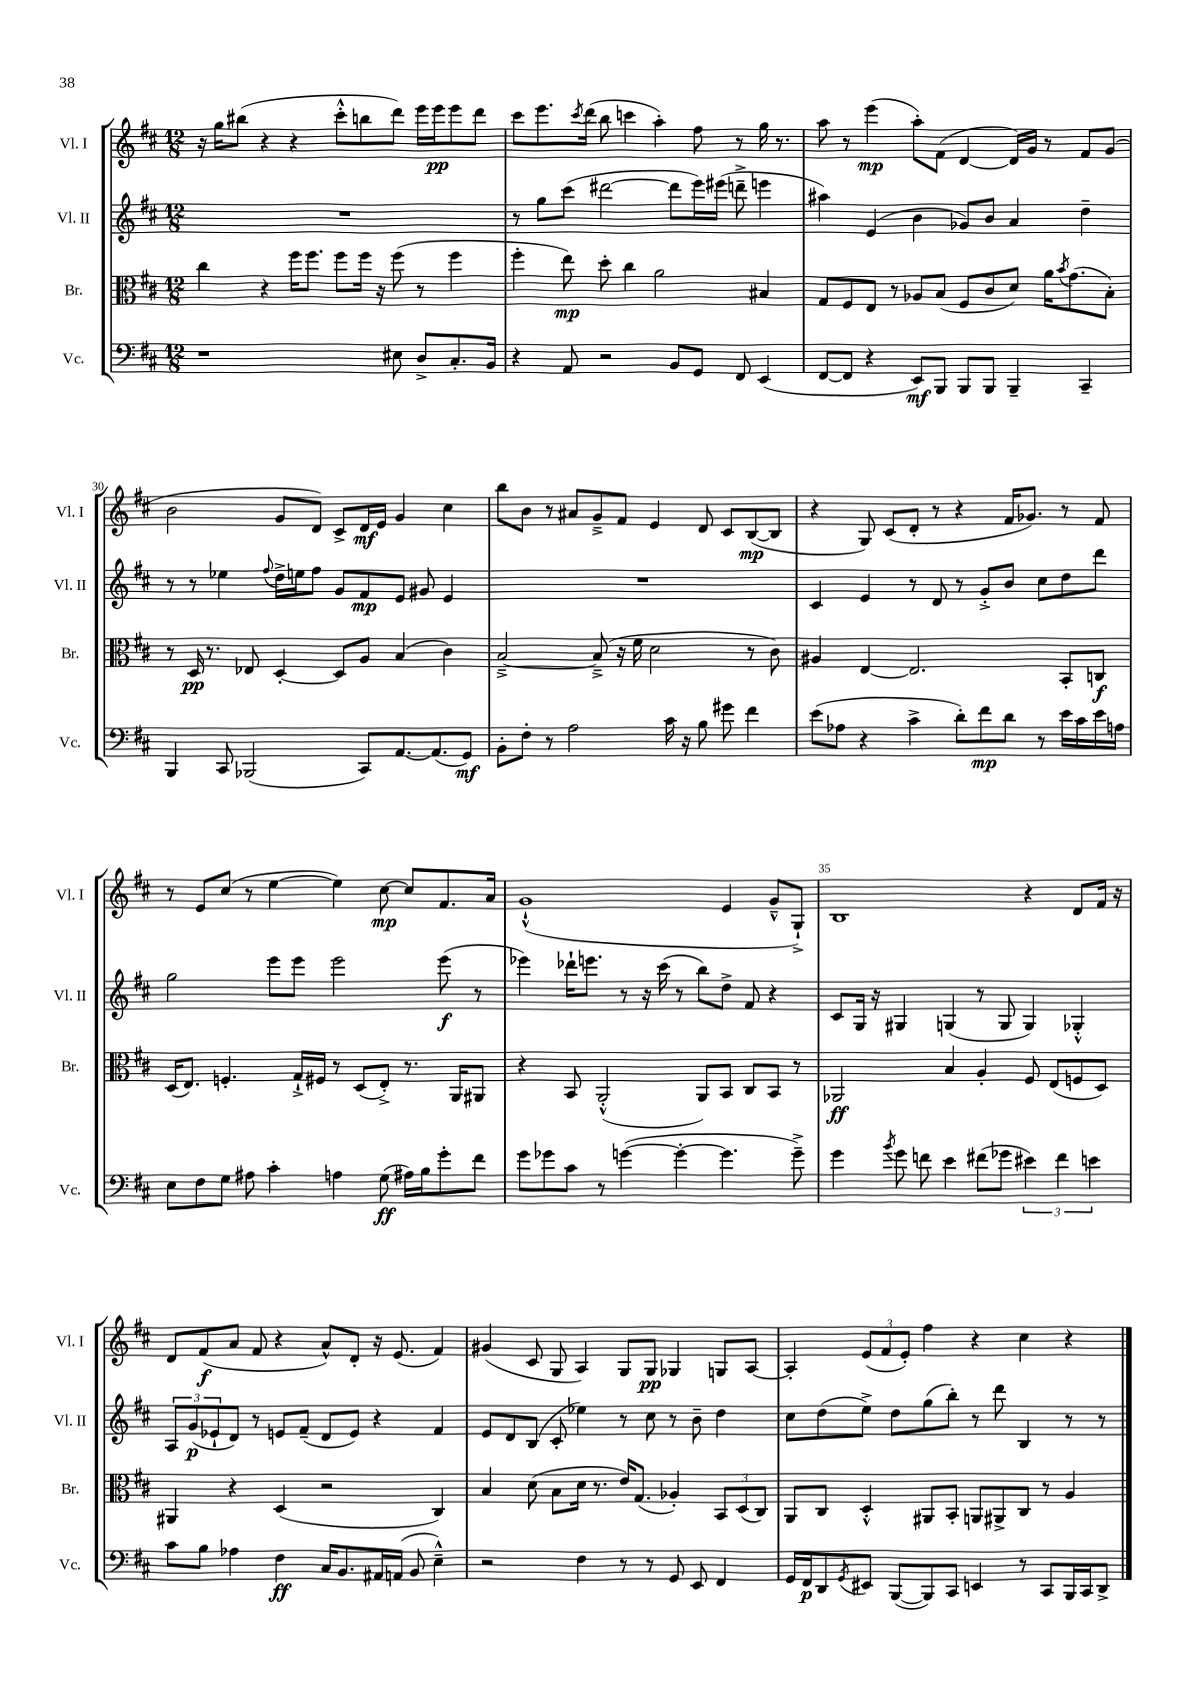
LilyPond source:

<<
\new StaffGroup <<
\new Staff = "s0" \with { instrumentName = "Vl. I" shortInstrumentName = "Vl. I" } {
    \clef treble \key d \major \numericTimeSignature \time 12/8
    r16 g''16 bis''8( r4 r4 cis'''8-.-^ b''8 d'''8) e'''16 e'''16\pp e'''8 d'''8 |
    cis'''8 e'''8. \acciaccatura { cis'''8 } d'''16( b''8 c'''4 a''4-.) fis''8 r8 g''16 r8. |
    a''8 r8 e'''4\mp( a''8-.) fis'8( d'4~ d'16) g'16 r8 fis'8 g'8( |
    b'2 g'8 d'8) cis'8-> d'16\mf e'16 g'4 cis''4 |
    b''8 b'8 r8 ais'8 g'8---> fis'8 e'4 d'8 cis'8 b8~\mp( b8 |
    r4 g8) cis'8( d'8-. r8 r4 fis'16 ges'8.) r8 fis'8 |
    r8 e'8 cis''8( r8 e''4~ e''4) cis''8~\mp cis''8 fis'8. a'16 |
    g'1-!-^( e'4 g'8---^ g8-!->) |
    b1 r4 d'8 fis'16 r16 |
    d'8 fis'8\f( a'8 fis'8 r4 a'8-^) d'8-. r16 e'8.( fis'4) |
    gis'4( cis'8 g8 a4) g8 g8\pp ges4 g8 a8~ |
    a4-. \tuplet 3/2 { e'8( fis'8 e'8-.) } fis''4 r4 cis''4 r4 \bar "|." |
}
\new Staff = "s1" \with { instrumentName = "Vl. II" shortInstrumentName = "Vl. II" } {
    \clef treble \key d \major \numericTimeSignature \time 12/8
    R1. |
    r8 g''8 cis'''8( dis'''2~ dis'''8 e'''16) eis'''16( d'''8---> e'''4 |
    ais''4) e'4( b'4 ges'8) b'8 a'4 d''4-- |
    r8 r8 ees''4 \appoggiatura { fis''8 } d''16-> e''16 fis''8 g'8 fis'8\mp e'8 gis'8 e'4 |
    R1. |
    cis'4 e'4 r8 d'8 r8 g'8-.-> b'8 cis''8 d''8 d'''8 |
    g''2 e'''8 e'''8 e'''2 e'''8\f( r8 |
    ees'''4) des'''16-! e'''8. r8 r16 cis'''16( r8 b''8) d''8-> fis'8 r4 |
    cis'8 g16 r16 gis4 g4( r8 g8 g4) ges4-.-^ |
    \tuplet 3/2 { a8 g'8\p( ees'8-! } d'8) r8 e'8 fis'8--( d'8 e'8) r4 fis'4 |
    e'8 d'8 b8( cis'8-. ees''4) r8 cis''8 r8 b'8-- d''4 |
    cis''8 d''8( e''8->) d''8 g''8( b''8-.) r8 d'''8 b4 r8 r8 \bar "|." |
}
\new Staff = "s2" \with { instrumentName = "Br." shortInstrumentName = "Br." } {
    \clef alto \key d \major \numericTimeSignature \time 12/8
    cis''4 r4 fis''16 fis''8. fis''8 fis''16 r16 fis''8( r8 fis''4 |
    fis''4-. e''8\mp) d''8-. cis''4 a'2 bis4 |
    g8 fis8 e8 r8 aes8 b8( fis8 cis'8 d'8) a'16 \acciaccatura { b'8 } g'8.( b8-.) |
    r8 d16\pp r8. ees8 d4~-. d8 a8 b4( cis'4) |
    b2~---> b8--->( r16 fis'16 d'2 r8 cis'8) |
    ais4 e4~ e2. b,8-. c8\f |
    d16( e8.) f4.-. g16-!-> fis16 r8 d8( e8-.->) r8. a,16 ais,8 |
    r4 b,8 a,2-.-^( a,8) b,8 cis8 b,8 r8 |
    aes,2\ff b4 a4-. fis8 e8( f8 d8) |
    ais,4 r4 d4( r2 cis4) |
    b4 d'8( b8 d'16 r8. e'16) g8.( aes4-.) \tuplet 3/2 { b,8 d8( cis8) } |
    a,8 cis8 d4-.-^ ais,8 b,8-. a,8 ais,8-> cis8 r8 a4 \bar "|." |
}
\new Staff = "s3" \with { instrumentName = "Vc." shortInstrumentName = "Vc." } {
    \clef bass \key d \major \numericTimeSignature \time 12/8
    r1 eis8 d8-> cis8.-. b,16 |
    r4 a,8 r2 b,8 g,8 fis,8 e,4( |
    fis,8~ fis,8 r4 e,8\mf) b,,8 b,,8 b,,8 b,,4-- cis,4-- |
    b,,4 cis,8 bes,,2( cis,8) a,8.~ a,8.( g,8\mf) |
    b,8-. fis8-. r8 a2 cis'16 r16 b8 gis'8 fis'4 |
    e'8( aes8 r4 cis'4-> d'8-.) fis'8\mp d'8 r8 e'16 cis'16 e'16 a16 |
    e8 fis8 g8 ais8 cis'4-. a4 g8\ff( ais16) b16 g'8-. fis'8 |
    g'8 ges'8 cis'8 r8 g'4~( g'4~-. g'4. g'8--->) |
    g'4 \acciaccatura { b'8 } g'8 f'8 e'4 fis'8( ges'8 \tuplet 3/2 { eis'4) fis'4 e'4 } |
    cis'8 b8 aes4 fis4\ff cis16 b,8. ais,16 a,16( b,8 e4---^) |
    r2 fis4 r8 r8 g,8 e,8 fis,4 |
    g,16 fis,16\p d,8 \acciaccatura { g,8 } eis,8 b,,8~( b,,8) cis,8 e,4 r8 cis,8 b,,16 cis,16 d,8-> \bar "|." |
}
>>
>>
\layout { \context { \Score currentBarNumber = #27 \override BarNumber.break-visibility = ##(#f #t #t) barNumberVisibility = #(every-nth-bar-number-visible 5) } }
